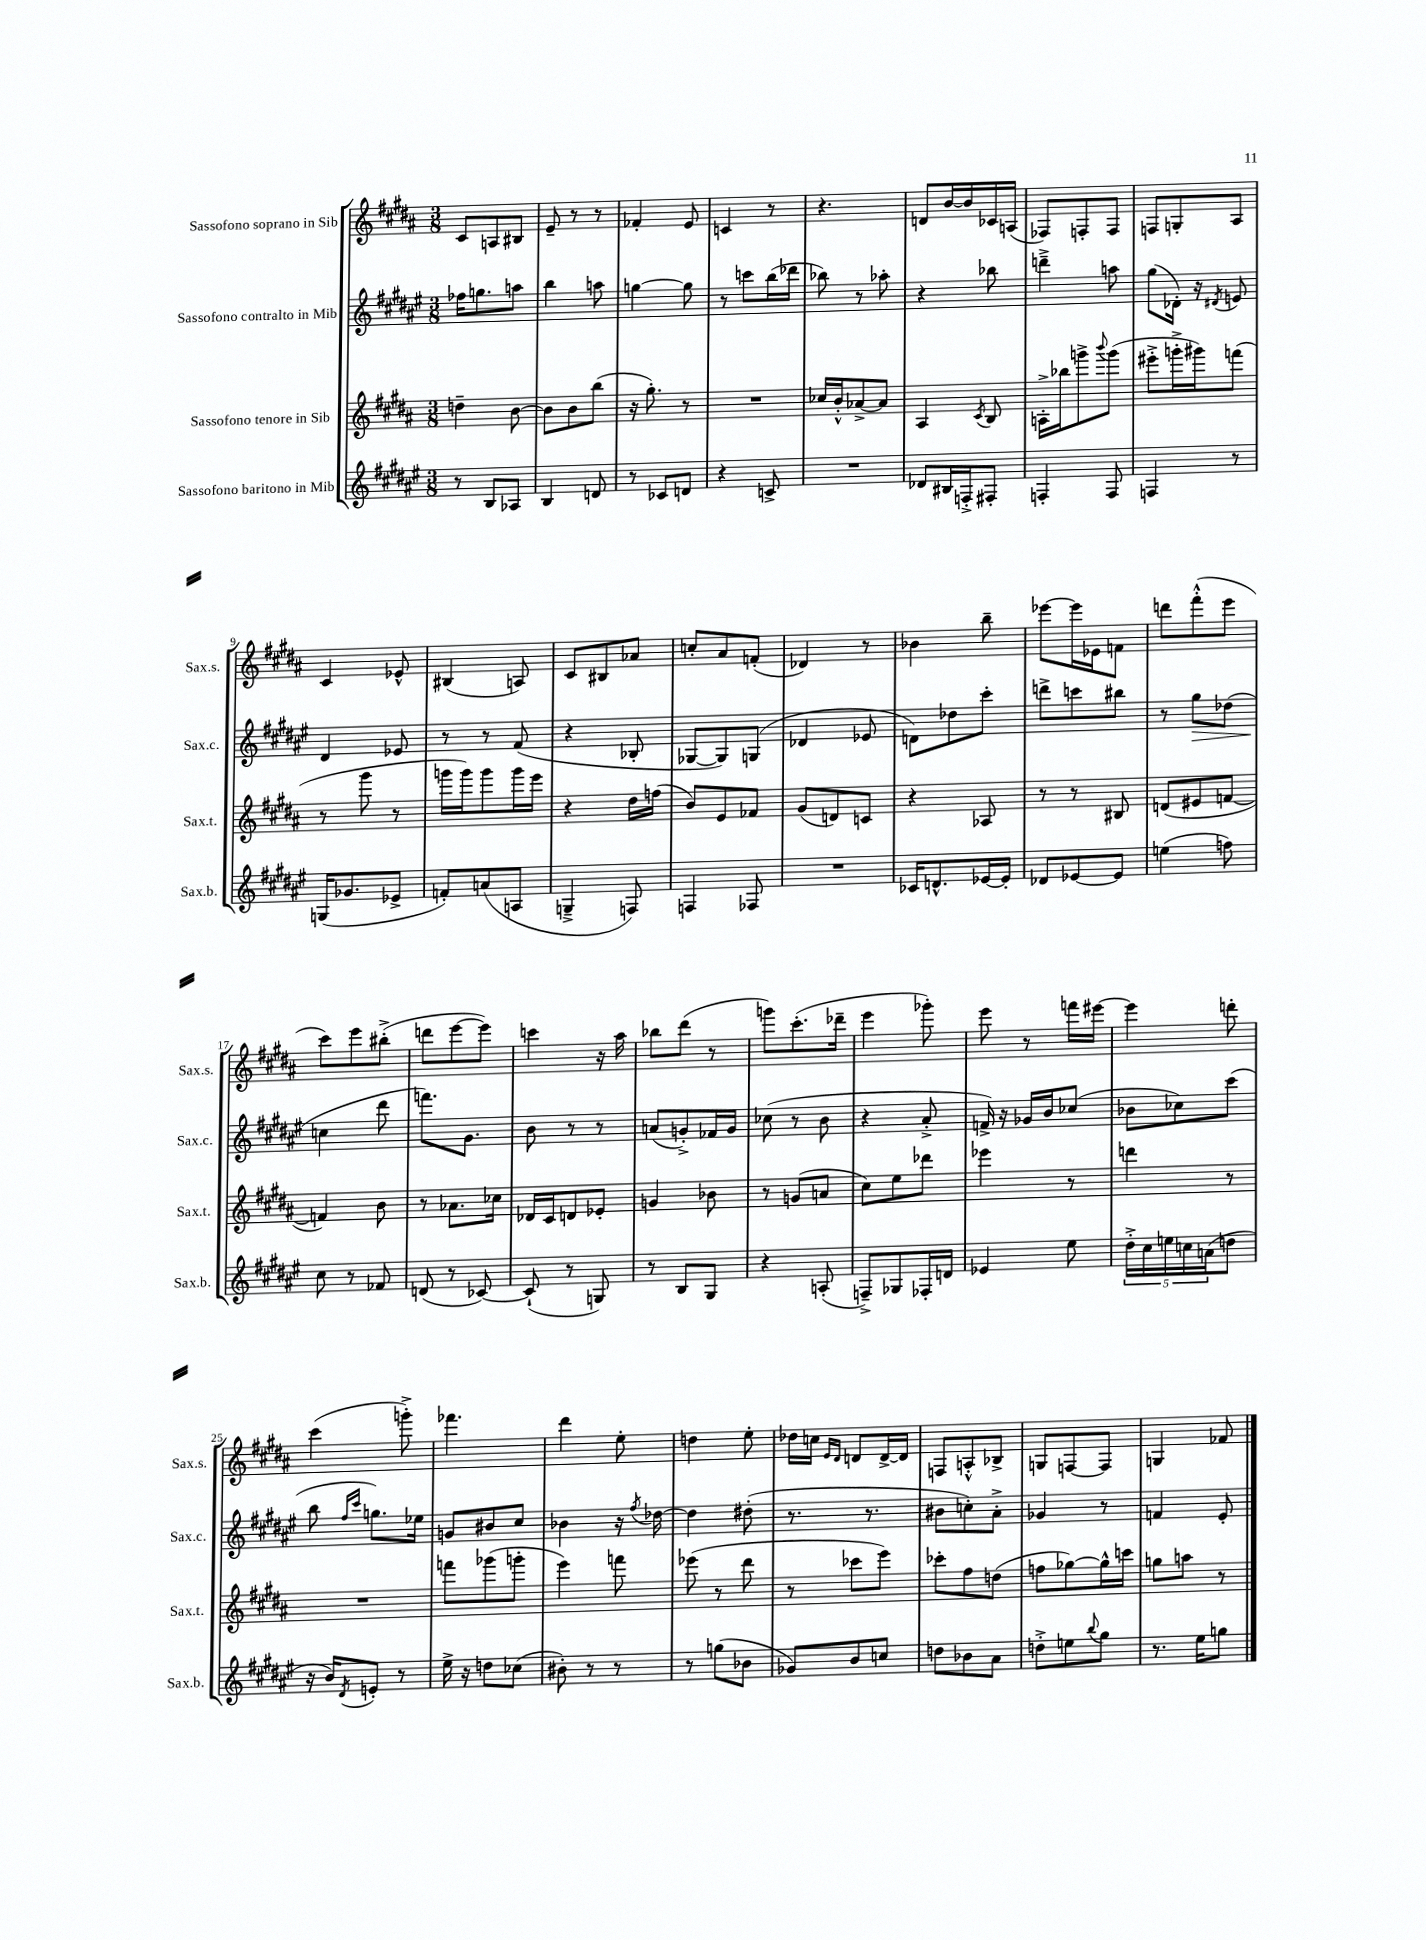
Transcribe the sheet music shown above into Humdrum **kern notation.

**kern	**kern	**kern	**kern
*staff4	*staff3	*staff2	*staff1
*clefG2	*clefG2	*clefG2	*clefG2
*k[f#c#g#d#a#e#]	*k[f#c#g#d#a#]	*k[f#c#g#d#a#e#]	*k[f#c#g#d#a#]
*M3/8	*M3/8	*M3/8	*M3/8
8r	4dd~\	16ff-\LK	8c#/L
.	.	8.gg\	.
8B/L	.	.	8A/
8A-/J	[8b\	8aa\J	8B#/J
=	=	=	=
4B/	8b\]L	4bb\	8e~/
.	8b\	.	8r
8d/	(8bb\J	8aa\	8r
=	=	=	=
8r	16r	[4gg\	4f-'/
.	8.gg#'\)	.	.
8c-/L	.	.	.
8d/J	8r	8gg\]	8e/
=	=	=	=
4r	4.r	8r	4c/
.	.	8ccc\L	.
8c^/	.	(16bb\L	8r
.	.	16ddd-\JJ	.
=	=	=	=
4.r	16cc-/LL	8bb-\)	4.r
.	16b'^^/J	.	.
.	[8a-^/	8r	.
.	8a-/]J	8aa-'\	.
=	=	=	=
8d-/L	4A#/	4r	8d/L
16B#/L	.	.	[16b/L
16F'^/J	.	.	16b/]
.	8qc#/	.	.
8F#'/J	8B/	8bb-\	16c-/
.	.	.	(16A/JJ
=	=	=	=
4F'/	16A'^\LL	4ddd~^\	8F-/L)
.	16bb-\J	.	.
.	8ggg^\	.	8F'/
.	8qqbbb/	.	.
8F/	(8ggg\J	8aa\	8F/J
=	=	=	=
4F/	8eee#'^\L	(8gg#\L	8F/L
.	16ggg'^\L	16d-'\Jk)	8G'/
.	16ggg#\J)	16r	.
.	.	8qd#/	.
8r	(8fff\J	8e/	8A#/J
=	=	=	=
(16G/LK	8r	4d#/	4c#/
8.g-/	.	.	.
.	8ggg#\	.	.
8e-^/J	8r	8e-/	8e-^^/
=	=	=	=
8f'/L)	16ggg\LL	8r	(4B#/
.	16ggg\J)	.	.
(8a/	8ggg\	8r	.
8A/J	16ggg\L	(8f#/	8A/)
.	16eee\JJ	.	.
=	=	=	=
4G~^/	4r	4r	8c#/L
.	.	.	8B#/
8F/)	16dd#\LL	8B-'/	8a-/J
.	(16ff\JJ	.	.
=	=	=	=
4F/	8b/L)	[8G-/L	8cc'/L
.	8e/	8G-/])	8a#/
8F-/	8f-/J	(8G/J	(8f'/J
=	=	=	=
4.r	(8g#/L	4d-/	4d-/)
.	8d/)	.	.
.	8c/J	8e-/	8r
=	=	=	=
16c-/LK	4r	8d\L)	4b-\
8.d^^/	.	.	.
.	.	8dd-\	.
[16e-/L	8A-/	8ccc#'\J	8bb~\
16e-'/]JJ	.	.	.
=	=	=	=
8d-/L	8r	8ddd^\L	[8eee-\L
[8e-/	8r	8ccc\	16eee-\]L
.	.	.	16e-\J
8e-/]J	8B#/	8bb#\J	8f\J
=	=	=	=
(4ee\	(8d/L	8r	8ddd\L
.	8e#/	8gg#\L	(8fff#'^^\
8ff\)	[8f/J	(8dd-\J	8eee\J
=	=	=	=
8cc#\	4f/])	4cc\	8ccc#\L)
8r	.	.	8eee\
8f-/	8b\	8ddd#\	(8bb#'^\J
=	=	=	=
(8d/	8r	8.fff\L)	8ddd\L
8r	8.a-\L	.	[8eee\
.	.	8.g#\J	.
[8c-/)	.	.	8eee\]J)
.	16cc-\Jk	.	.
=	=	=	=
(8c-`/]	16d-/LL	8b\	4ccc\
.	16c#/J	.	.
8r	8d/	8r	.
8G/)	8e-'/J	8r	16r
.	.	.	16aa#\
=	=	=	=
8r	4g/	(8a/L	8bb-\L
8B/L	.	8g'^/)	(8ddd#\J
8G#/J	8b-\	16f-/L	8r
.	.	16g/JJ	.
=	=	=	=
4r	8r	(8cc-\	8ggg\L)
.	(8g/L	8r	(8.ccc#'\
(8A'/	8a/J	8b\	.
.	.	.	16ddd-~\Jk
=	=	=	=
8F~^/L)	8cc#\L)	4r	4eee\
8G-/	8ee\	.	.
16F-'/L	8ddd-\J	8a#'^/	8ggg-'\)
16d/JJ	.	.	.
=	=	=	=
4e-/	4eee-\	16f^/)	8eee\
.	.	16r	.
.	.	16g-/LL	8r
.	.	16b/J	.
8ee#\	8r	(8cc-/J	16fff\LL
.	.	.	[16eee#\JJ
=	=	=	=
20dd#'^\LL	4ddd\	8b-\L	4eee#\]
20cc#\	.	.	.
20ee\	.	.	.
.	.	8cc-\)	.
20cc\	.	.	.
(20a\J	.	.	.
8dd\J	8r	(8ccc#\J	8ddd'\
=	=	=	=
16r	4.r	8bb\	(4ccc#\
16b/LK)	.	.	.
.	.	16qqff#/LL	.
8qd#/	.	16qqccc#/JJ	.
8e'/J	.	8.gg\L)	.
8r	.	.	8ggg'^\)
.	.	16ee-\Jk	.
=	=	=	=
16ee#^\	8fff\L	8g/L	4.fff-\
16r	.	.	.
8dd\L	(8ggg-\	8b#/	.
(8cc-\J	8ggg'\J	8cc#/J	.
=	=	=	=
8b#'\)	4eee\)	4b-\	4ddd#\
8r	.	.	.
8r	8fff\	16r	8ee'\
.	.	8qff#/	.
.	.	[16dd-\	.
=	=	=	=
8r	(8eee-\	4dd-\]	4dd\
(8gg\L	8r	.	.
8b-\J	8ddd#\	(8dd#'\	8ee'\
=	=	=	=
8g-/L)	8r	8.r	16dd-\LL
.	.	.	16cc\JJ
.	.	.	16qqe/LL
.	.	.	16qqd#/JJ
8b/	8ccc-\L	.	8d/L
.	.	8.r	.
8cc/J	8eee\J)	.	[16d^/L
.	.	.	16d/]JJ
=	=	=	=
8dd\L	8ccc-'\L	8b#\L	8F/L
8b-\	8ff#\	8cc'\)	8A'^^/
8a#\J	(8dd\J	8a#'^\J	8B-^/J
=	=	=	=
8dd'^\L	8ff\L	4g-/	8G/L
8ee\	[8gg-\)	.	[8F/
8qqbb/	.	.	.
8gg#\J	16gg-^^\]L	8r	8F/]J
.	16ccc\JJ	.	.
=	=	=	=
8.r	8gg\L	4f/	4G/
.	8aa\J	.	.
16ee#\LK	.	.	.
8gg\J	8r	8e#'/	8f-/
==	==	==	==
*-	*-	*-	*-
